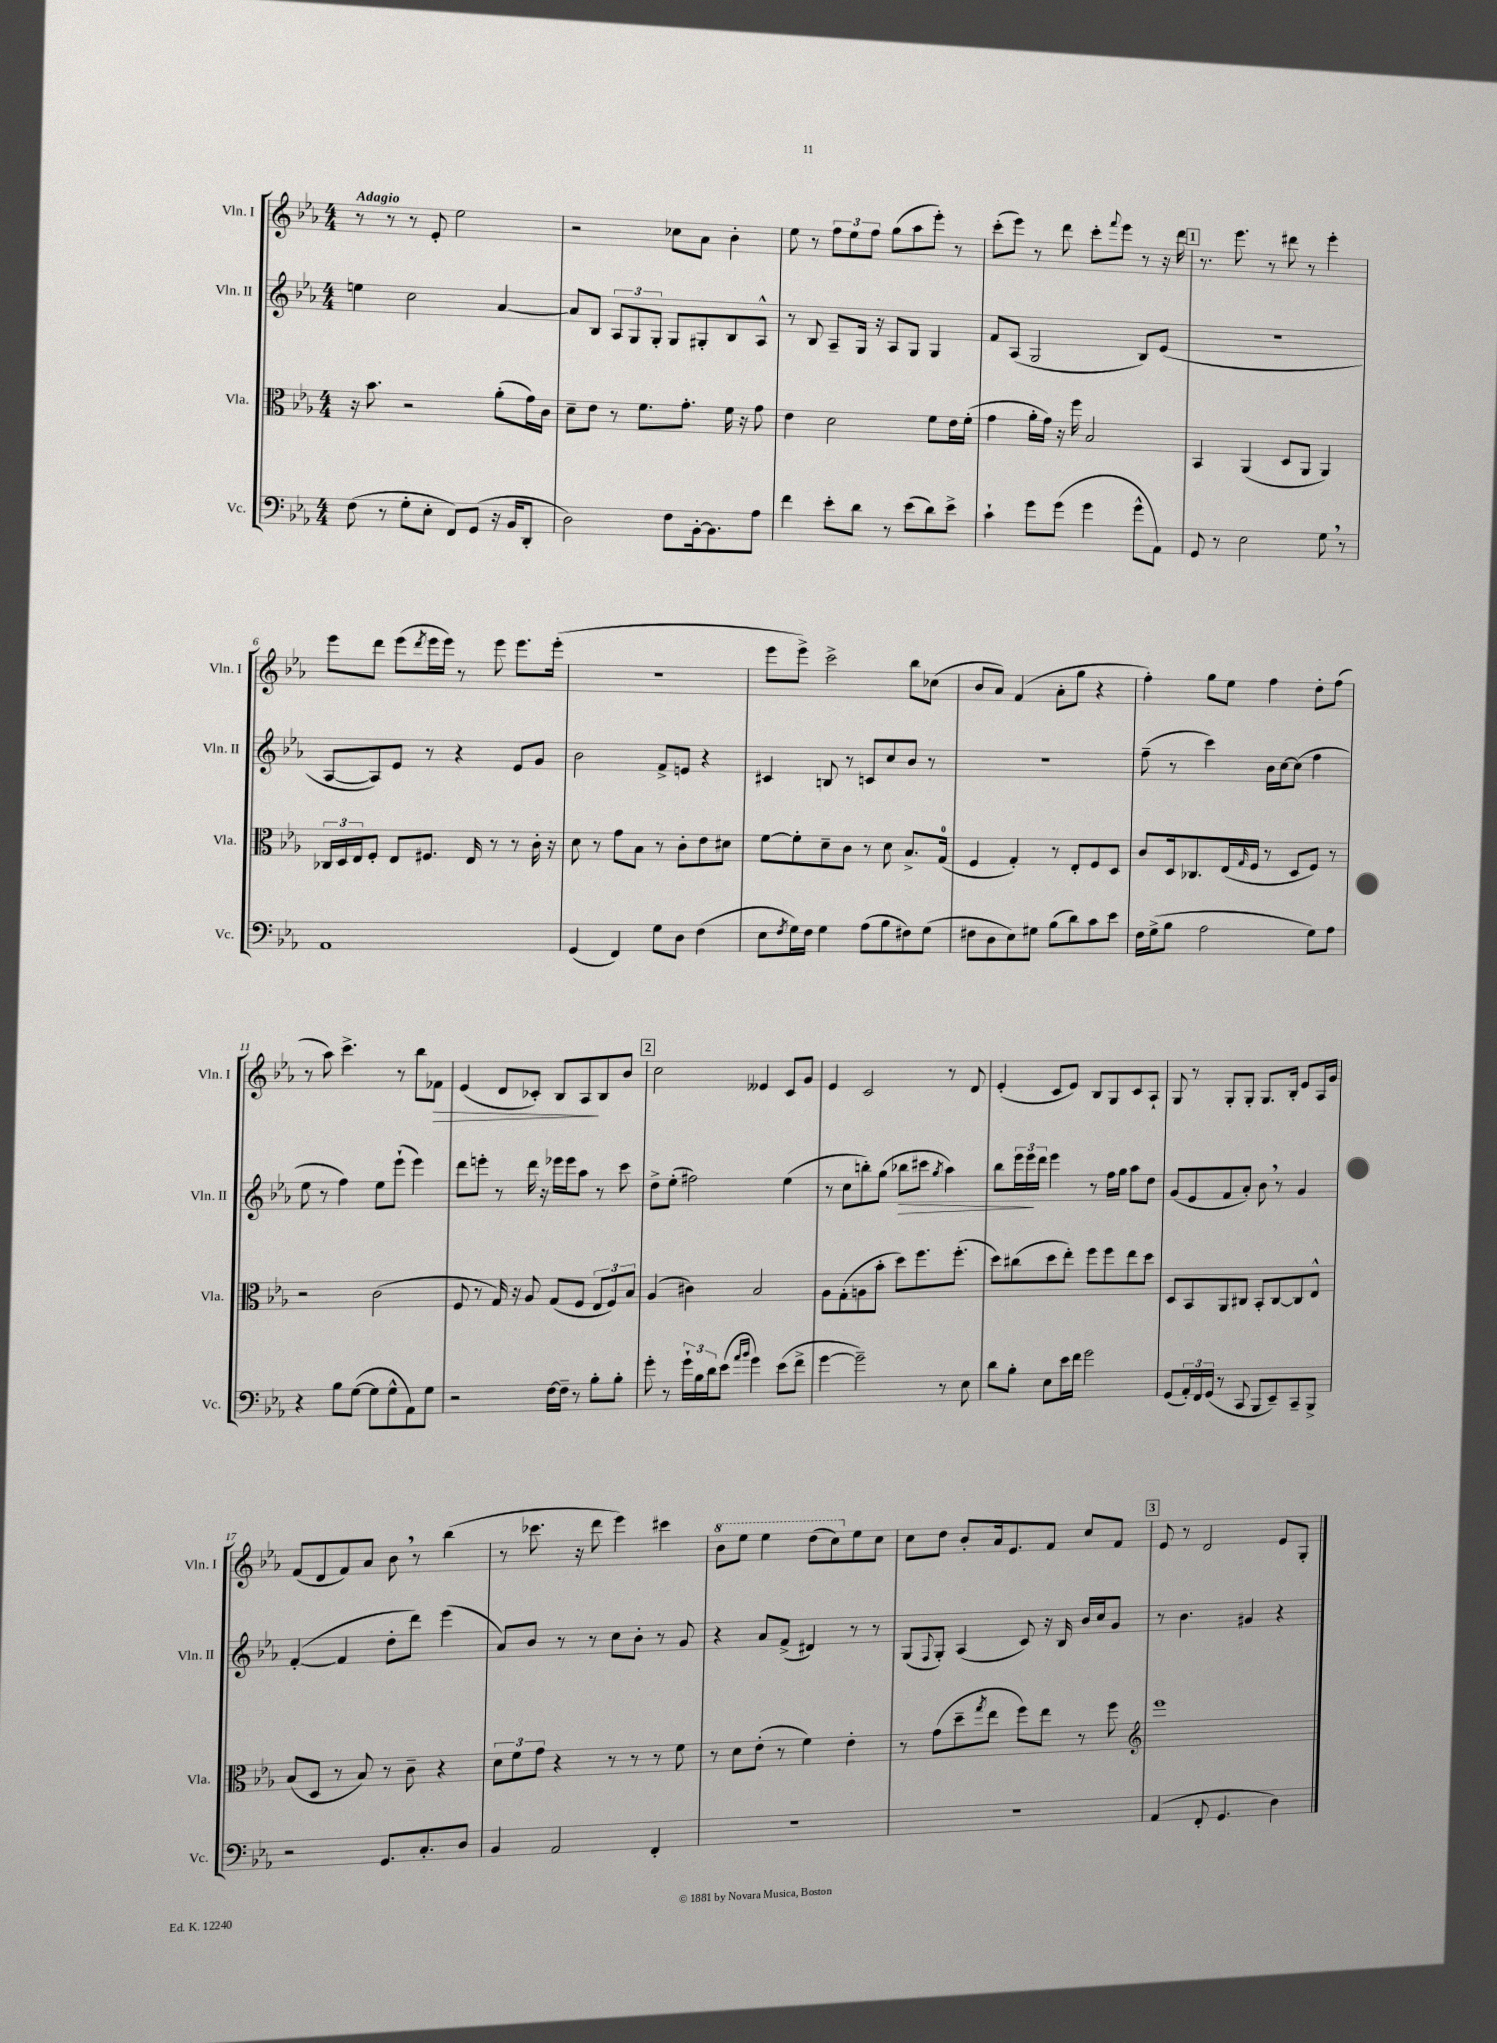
<<
\new StaffGroup <<
\new Staff = "s0" \with { instrumentName = "Vln. I" shortInstrumentName = "Vln. I" } {
    \clef treble \key ees \major \numericTimeSignature \time 4/4 \tempo "Adagio"
    r8 r8 r8 ees'8-. ees''2 |
    r2 ces''8 aes'8 bes'4-. |
    ees''8 r8 \tuplet 3/2 { f''8 ees''8 f''8 } g''8( aes''8 ees'''8-.) r8 |
    c'''8-.( ees'''8) r8 d'''8 c'''8-. \appoggiatura { f'''8 } ees'''8 r8 r16 d'''16 |
    \mark \markup { \box "1" } r8. ees'''8. r8 dis'''8 r8 ees'''4-. |
    ees'''8 d'''8 ees'''8( \acciaccatura { d'''8 } ees'''16 ees'''16) r8 ees'''8 ees'''8. ees'''16-.( |
    r1 |
    ees'''8 ees'''8->) c'''2-> bes''8 ces''8( |
    bes'8 aes'8) f'4( aes'8-. g''8 r4 |
    f''4-.) g''8 ees''8 f''4 d''8-. f''8( |
    r8 aes''8) c'''4.-> r8 bes''8 fes'8\> |
    ees'4( d'8 ces'8-.) bes8 aes8\! bes8 bes'8 |
    \mark \markup { \box "2" } c''2 eeses'4 c'8 g'8 |
    ees'4 c'2 r8 d'8 |
    ees'4-.( c'8 ees'8) bes8 g8 c'8 aes8-! |
    g8 r8 g8-. g8-. g8. bes16-. ees'8 aes16 g'16 |
    f'8( d'8 f'8) aes'8 bes'8 \breathe r8 bes''4( |
    r8 ces'''8. r16 d'''8 ees'''4) cis'''4 |
    \ottava #1 bes''8 ees'''8 ees'''4 d'''8( c'''8) \ottava #0 ees''8 c''8 |
    c''8 d''8 bes'8-. aes'16 ees'8. f'8 c''8 f'8 |
    \mark \markup { \box "3" } ees'8 r8 d'2 ees'8 g8-. \bar "|." |
}
\new Staff = "s1" \with { instrumentName = "Vln. II" shortInstrumentName = "Vln. II" } {
    \clef treble \key ees \major \numericTimeSignature \time 4/4
    e''4 c''2 aes'4~ |
    aes'8 bes8 \tuplet 3/2 { aes8 g8 g8-. } g8 gis8-. bes8 aes8-^ |
    r8 bes8 aes8-- g16 r16 aes8 g8 g4 |
    f'8 aes8( g2 bes8) ees'8( |
    \mark \markup { \box "1" } R1 |
    aes8~ aes8) ees'8 r8 r4 ees'8 g'8 |
    bes'2 f'8-> e'8 r4 |
    cis'4 b8 r8 c'8 c''8 bes'8 r8 |
    r1 |
    f''8--( r8 c'''4) bes'16 c''16~ c''8( f''4 |
    ees''8 r8 f''4) ees''8 ees'''8-!( ees'''4) |
    d'''8 e'''8-. r8 d'''16 r16 ees'''16 ees'''16 aes''8 r8 c'''8 |
    \mark \markup { \box "2" } d''8-> ees''8-.( fis''2) ees''4( |
    r8 c''8 b''8-.) g''8( bes''8\> cis'''8 \acciaccatura { g''8 } aes''4) |
    bes''8 \tuplet 3/2 { ees'''16 ees'''16\! d'''16 } ees'''4 r8 f''16 g''16 aes''8 d''8 |
    g'8( ees'8 f'8 aes'8-.) bes'8 \breathe r8 g'4 |
    f'4~-.( f'4 d''8-. d'''8) ees'''4( |
    aes'8) bes'8 r8 r8 c''8 bes'8-. r8 g'8 |
    r4 aes'8 f'8->( dis'4) r8 r8 |
    g8( \appoggiatura { f8 } g8-.) aes4( c'8) r16 bes16 bes'16 c''16 g'8 |
    \mark \markup { \box "3" } r8 bes'4. gis'4 r4 \bar "|." |
}
\new Staff = "s2" \with { instrumentName = "Vla." shortInstrumentName = "Vla." } {
    \clef alto \key ees \major \numericTimeSignature \time 4/4
    r16 bes'8. r2 aes'8-.( g'16) c'16 |
    d'8-- ees'8 r8 f'8. g'8.-. f'16 r16 g'8 |
    ees'4 d'2 f'8 ees'16 f'16-.( |
    g'4 aes'16-. g'16) r16 f''16 bes2 |
    \mark \markup { \box "1" } bes,4 aes,4( d8 aes,8 aes,4) |
    \tuplet 3/2 { ces16 d16 ees16 } f8-. ees8 fis8. ees16 r8 r8 c'16-. r16 |
    d'8 r8 g'8 bes8 r8 c'8-. ees'8 dis'8 |
    f'8~ f'8-. d'8-- c'8 r8 d'8 bes8.-> g16-0( |
    f4 g4-.) r8 ees8-. f8 d8 |
    c'8 d16 ces8. ees16( \grace { g16 } f16 r8 d8 f8) r8 |
    r2 c'2( |
    f8 r8 g16) r16 aes8 g8( f8 \tuplet 3/2 { ees8 f8) bes8 } |
    \mark \markup { \box "2" } aes4( cis'4) bes2 |
    aes8 g8-.( a8 bes'8-. d''8) f''8. f''8.-.( |
    d''8) cis''8( d''8 ees''8-.) f''8 f''8 ees''8 d''8 |
    d8 bes,8 aes,8 cis8 bes,8-. cis8~ cis8 ees8-^ |
    bes8( d8 r8 bes8) r8 c'8-- r4 |
    \tuplet 3/2 { d'8 f'8 g'8 } r4 r8 r8 r8 f'8 |
    r8 d'8 ees'8-.( r8 f'4) ees'4-. |
    r8 g'8( d''8-- \acciaccatura { g''8 } ees''8 f''8) ees''8 r8 f''8 |
    \mark \markup { \box "3" } \clef treble ees'''1 \bar "|." |
}
\new Staff = "s3" \with { instrumentName = "Vc." shortInstrumentName = "Vc." } {
    \clef bass \key ees \major \numericTimeSignature \time 4/4
    f8( r8 g8-. ees8-. f,8) g,8( r16 bes,16 d,8-. |
    d2) f8 bes,16~-. bes,8. aes8 |
    f'4 ees'8-. d'8 r8 ees'8( d'8) ees'8-> |
    c'4-! g'8 g'8( g'4 g'8-^ aes,8) |
    \mark \markup { \box "1" } g,8 r8 ees2 g8 \breathe r8 |
    aes,1 |
    g,4( f,4) g8 d8 f4( |
    ees8 \acciaccatura { f8 } g16) f16 g4 aes8( bes8 fis8) g8( |
    fis8 d8 ees8) gis8 bes8( d'8) c'8 ees'8 |
    f16 g16->( bes8 aes2 g8) aes8 |
    r4 bes8 g8~( g8 g8-^ aes,8) g8 |
    r2 f16~ f16-- r8 bes8-. bes8-. |
    \mark \markup { \box "2" } g'8-. r8 \tuplet 3/2 { g'16-! bes16 d'16 } ees'8( \grace { aes'16 bes'16 } g'4) ees'8( f'8-> |
    g'4~ g'2--) r8 ees8 |
    d'8 bes8-. ees8 ees'16 f'16 g'2 |
    g,8( \tuplet 3/2 { aes,16-.) f,16 g,16( } r8 c,8 bes,,8 ees,8--) c,8-- bes,,8-> |
    r2 g,8. c8.-. d8 |
    bes,4 aes,2 f,4-. |
    R1 |
    R1 |
    \mark \markup { \box "3" } aes,4( f,8-. g,4. d4) \bar "|." |
}
>>
>>
